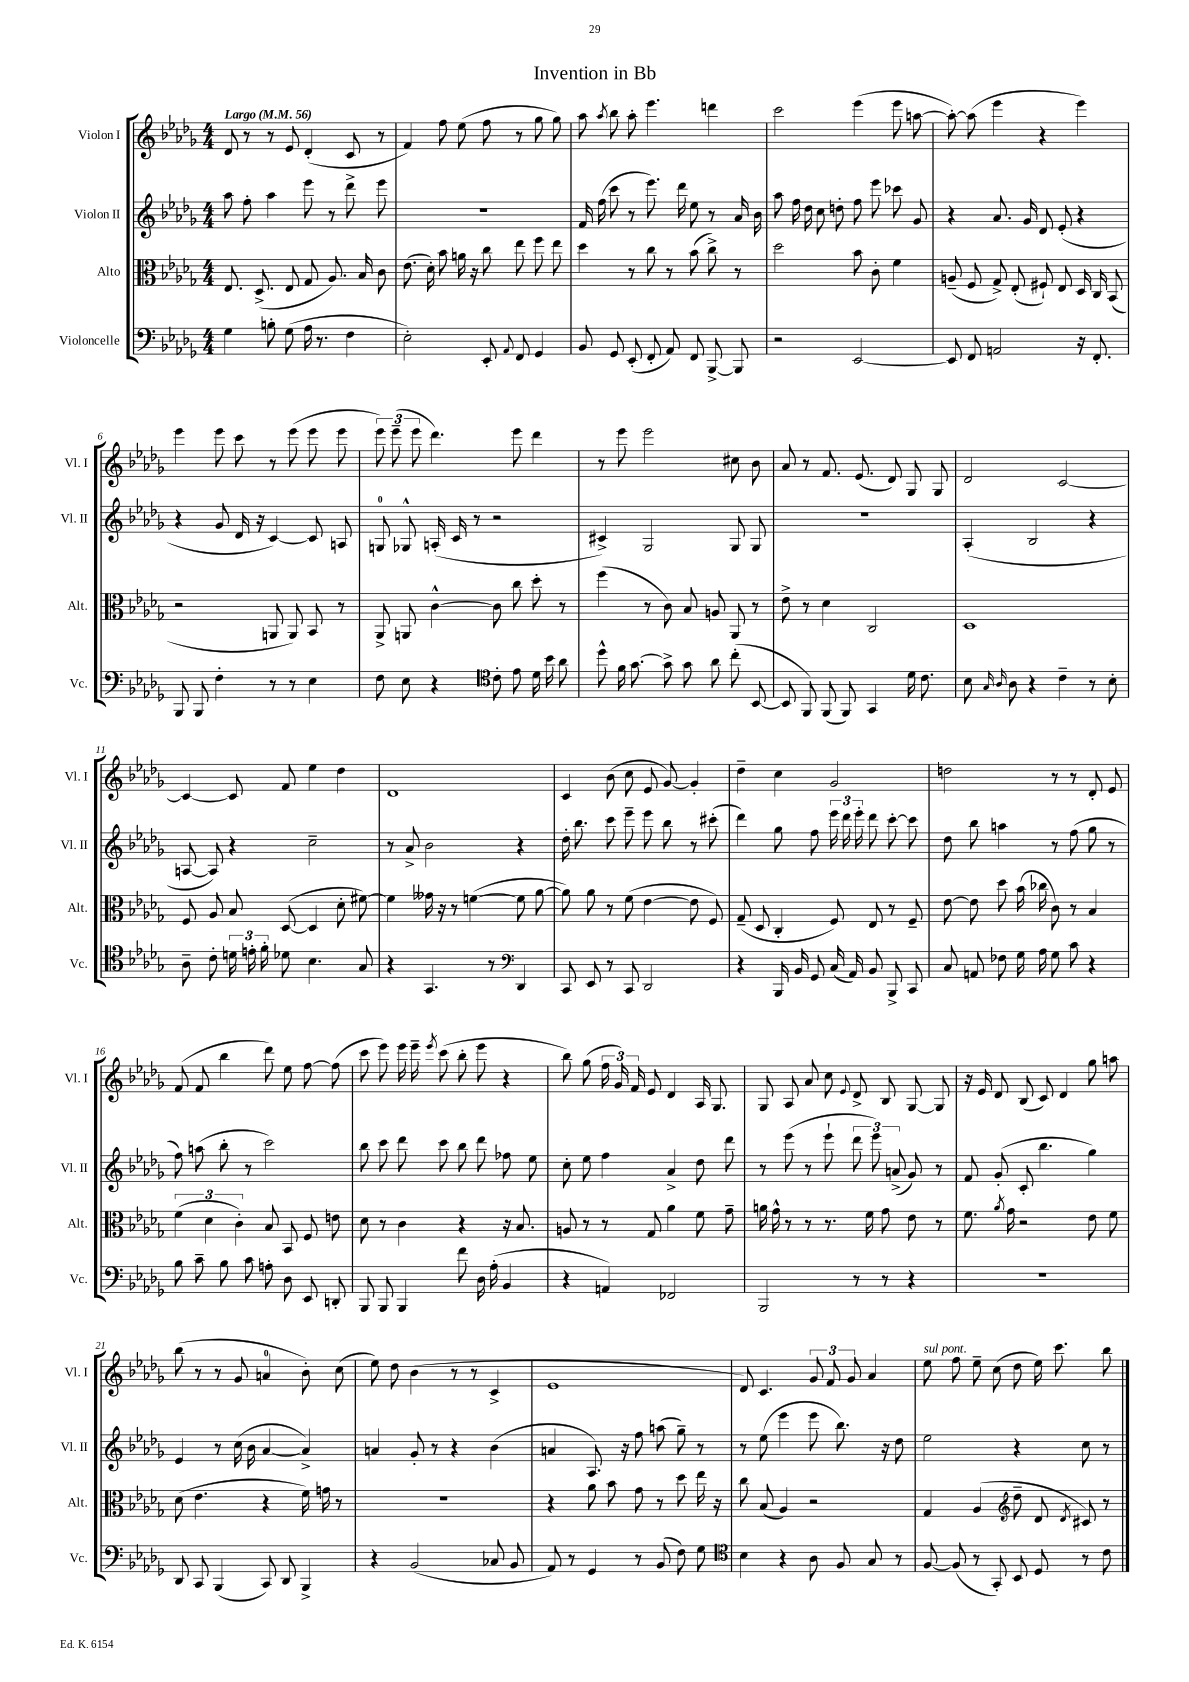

**kern	**kern	**kern	**kern
*staff4	*staff3	*staff2	*staff1
*clefF4	*clefC3	*clefG2	*clefG2
*k[b-e-a-d-g-]	*k[b-e-a-d-g-]	*k[b-e-a-d-g-]	*k[b-e-a-d-g-]
*M4/4	*M4/4	*M4/4	*M4/4
*MM56	*MM56	*MM56	*MM56
4G-	8.E-	8aa-	8d-
.	.	8ff'	8r
.	(8.D-^	.	.
8B'	.	4aa-	8r
(8G-	8E-	.	8e-
16A-	8G-	8eee-	(4d-'
8.r	.	.	.
.	8.A-)	8r	.
4F	.	8ddd-^	8c
.	16B-	.	.
.	8c	8eee-	8r
=	=	=	=
2E-')	(8.e-	1r	4f)
.	16d-')	.	.
.	8b-	.	8ff
.	16a	.	(8ee-
.	16r	.	.
8EE-'	8cc	.	8ff
8qqAA-	.	.	.
8FF	8ee-	.	8r
4GG-	8ff	.	8gg-
.	8ee-	.	8gg-)
=	=	=	=
8BB-	4dd-	16f	8aa-
.	.	(16ff	.
.	.	.	8qaa-
8GG-	.	8ccc	8bb-
(8EE-'	8r	8r	8aa-'
8FF'	8cc	8.eee-)	4.eee-
8AA-)	8r	.	.
.	.	16ddd-	.
8FF	(8b-	8ee-	.
[8BBB-^	8cc^)	8r	4ddd
8BBB-]	8r	16a-	.
.	.	16b-	.
=	=	=	=
2r	2dd-	8aa-	2ccc
.	.	16ff	.
.	.	16dd-	.
.	.	8cc	.
.	.	8dd'	.
[2EE-	8b-	8ff	(4eee-
.	8c'	8eee-	.
.	4f	8ccc-	8eee-
.	.	8g-	[8aa
=	=	=	=
8EE-]	(8A~	4r	8aa'_)
8FF	8F	.	(8aa]
2AA	8G-^)	8.a-	4eee-
.	(8E-'	.	.
.	.	16g-	.
.	8F#`)	8d-	4r
.	8E-	(8e-'	.
16r	16D-	4r	4eee-)
8.FF'	16C	.	.
.	(8BB-	.	.
=	=	=	=
8BBB-	2r	4r	4eee-
8BBB-	.	.	.
4F'	.	8g-	8eee-
.	.	16d-	8ccc
.	.	16r	.
8r	8AA	[4c)	8r
8r	8AA)	.	(8eee-
4E-	8BB-	8c]	8eee-
.	8r	8A	8eee-
=	=	=	=
8F	8AA-^	8G	12eee-)
.	.	.	(12eee-~
8E-	8AA	8G-^^	.
.	.	.	12eee-
4r	[4c^^	(16A'	4.ddd-)
.	.	16c	.
.	.	8r	.
*clefC4	*	*	*
8c'	8c]	2r	.
8e-	8cc	.	8eee-
16d-	8dd-'	.	4ddd-
16b-	.	.	.
8a-	8r	.	.
=	=	=	=
8dd-^^	(4ff	4c#^)	8r
16f	.	.	8eee-
[8.g-	.	.	.
.	8r	2G-	2eee-
8g-^]	8c)	.	.
8g-	8B-	.	.
8a-	8A	.	.
(8cc'	8AA-	8G-	8cc#
[8BB-	8r	8G-	8b-
=	=	=	=
8BB-]	8e-^	1r	8a-
8FF)	8r	.	8r
(8FF	4d-	.	8.f
8FF)	.	.	.
.	.	.	(8.e-
4GG-	2C	.	.
.	.	.	8d-)
16d-	.	.	8G-
8.c	.	.	.
.	.	.	8G-
=	=	=	=
8B-	1D-	(4A-'	2d-
16qqG-	.	.	.
16qqA-	.	.	.
8A-	.	.	.
4r	.	2B-	.
4c~	.	.	[2c
8r	.	4r	.
8B-'	.	.	.
=	=	=	=
8A-~	8F	[8A	4c_
8c'	8A-	8A])	.
24d	8B-	4r	8c]
24e'	.	.	.
24f'	.	.	.
8d-	([8D-	.	8f
4.B-	4D-]	2cc~	4ee-
.	8d-'	.	4dd-
8G-	[8f#)	.	.
=	=	=	=
4r	4f#]	8r	1d-
.	.	8a-^	.
4.GG-	16g--	2b-	.
.	16r	.	.
.	8r	.	.
.	([4f	.	.
8r	.	.	.
*clefF4	*	*	*
4DD-	8f]	4r	.
.	[8a-	.	.
=	=	=	=
8CC	8a-])	16dd-'	4c
.	.	8.bb-	.
8EE-	8a-	.	.
8r	8r	8ccc	(8b-
8CC	(8f	8eee-~	8cc
2DD-	[4e-	8eee-	8e-
.	.	8bb-	[8g-)
.	8e-]	8r	4g-']
.	8F)	(8ccc#'	.
=	=	=	=
4r	(8G-~	4ddd-)	4dd-~
.	8D-	.	.
16BBB-	4C'	8gg-	4cc
16BB-	.	.	.
8GG-	.	8ff	.
(16C	8F)	24eee-	2g-
.	.	24ddd-	.
16AA-)	.	.	.
.	.	24eee-'	.
8BB-	8E-	8ddd-	.
8BBB-^	8r	[8ccc'	.
8CC	8F~	8ccc]	.
=	=	=	=
8C	[8e-	8dd-	2dd
8AA	8e-]	8bb-	.
8F-	8dd-	4aa	.
16G-	(16b-	.	.
16A-	16cc-	.	.
8G-	8c)	8r	8r
8c	8r	(8ff	8r
4r	4B-	8gg-	8d-'
.	.	8r	8e-
=	=	=	=
8B-	(6f	8ff)	(8f
8c~	.	(8aa	8f
.	6d-	.	.
8B-	.	8bb-'	4bb-
.	6c')	.	.
8c	.	8r	.
8A'	8B-	2ccc)	8ddd-)
8D-	8BB-	.	8ee-
8EE-	8F	.	[8ff
8DD'	8e	.	(8ff]
=	=	=	=
8BBB-	8d-	8bb-	8ccc
8BBB-	8r	8ccc	8eee-)
4BBB-	4c	8ddd-	16eee-
.	.	.	16eee-~
.	.	.	8qeee-
.	.	8ccc	(8ccc
8f	4r	8bb-	8bb-'
16D-	.	8ddd-	8eee-
(16A-'	.	.	.
4BB-	16r	8ff-	4r
.	8.B-	.	.
.	.	8ee-	.
=	=	=	=
4r	8A	8cc'	8bb-)
.	8r	8ee-	(8gg-
4AA)	8r	4ff	24ff
.	.	.	24g-)
.	.	.	24f
.	8G-	.	8e-
2FF-	4a-	4a-^	4d-
.	8f	8dd-	16A-
.	.	.	8.G-
.	8g-~	8ddd-	.
=	=	=	=
2BBB-	16a	8r	8G-
.	16g-^^	.	.
.	8r	(8eee-	8A-
.	8r	8r	8a-
.	8.r	8eee-`	8cc
.	.	.	8qqe-
8r	.	12ddd-	8d-^
.	16f	.	.
.	.	12eee-)	.
8r	8g-	.	8B-
.	.	(12a^	.
4r	8e-	8g-)	[8G-
.	8r	8r	8G-]
=	=	=	=
1r	8.f	8f	16r
.	.	.	16e-
.	.	(8g-'	8d-
.	8qa-	.	.
.	16g-	.	.
.	2r	8c'	(8B-
.	.	4.bb-	8c)
.	.	.	4d-
.	8e-	4gg-)	8gg-
.	8f	.	8aa
=	=	=	=
8DD-	(8d-	4e-	(8bb-
8CC	4.e-	.	8r
(4BBB-	.	8r	8r
.	.	(16cc	8g-
.	.	16b-	.
8CC)	4r	[4a-	4a
8DD-	.	.	.
4BBB-^	16f)	4a-^])	8b-')
.	16g	.	.
.	8r	.	(8cc
=	=	=	=
4r	1r	4a	8ee-)
.	.	.	8dd-
(2BB-	.	8g-'	(4b-
.	.	8r	.
.	.	4r	8r
.	.	.	8r
8C-	.	(4b-	4c^
8BB-	.	.	.
=	=	=	=
8AA-)	4r	4a	1e-
8r	.	.	.
4GG-	8a-	8.A-)	.
.	8b-	.	.
.	.	16r	.
8r	8g-	8ff	.
(8BB-	8r	(8aa	.
8F)	8dd-	8gg-~)	.
8G-	16ee-	8r	.
.	16r	.	.
=	=	=	=
*clefC4	*	*	*
4B-	8cc	8r	8d-)
.	(8B-	(8ee-	4.c
4r	4A-)	4eee-	.
8A-	2r	8eee-	12g-
.	.	.	12f
8F	.	8.bb-)	.
.	.	.	12g-
8G-	.	.	4a-
.	.	16r	.
8r	.	8dd-	.
=	=	=	=
[8F	4G-	2ee-	8ee-
(8F]	.	.	8ff
8r	(4A-	.	8ee-~
8GG-')	.	.	(8cc
*	*clefG2	*	*
8BB-	8dd-~	4r	8dd-
8D-	8d-	.	16ee-)
.	.	.	8.ccc
.	8qd-	.	.
8r	8c#)	8cc	.
8c	8r	8r	8bb-
==	==	==	==
*-	*-	*-	*-
